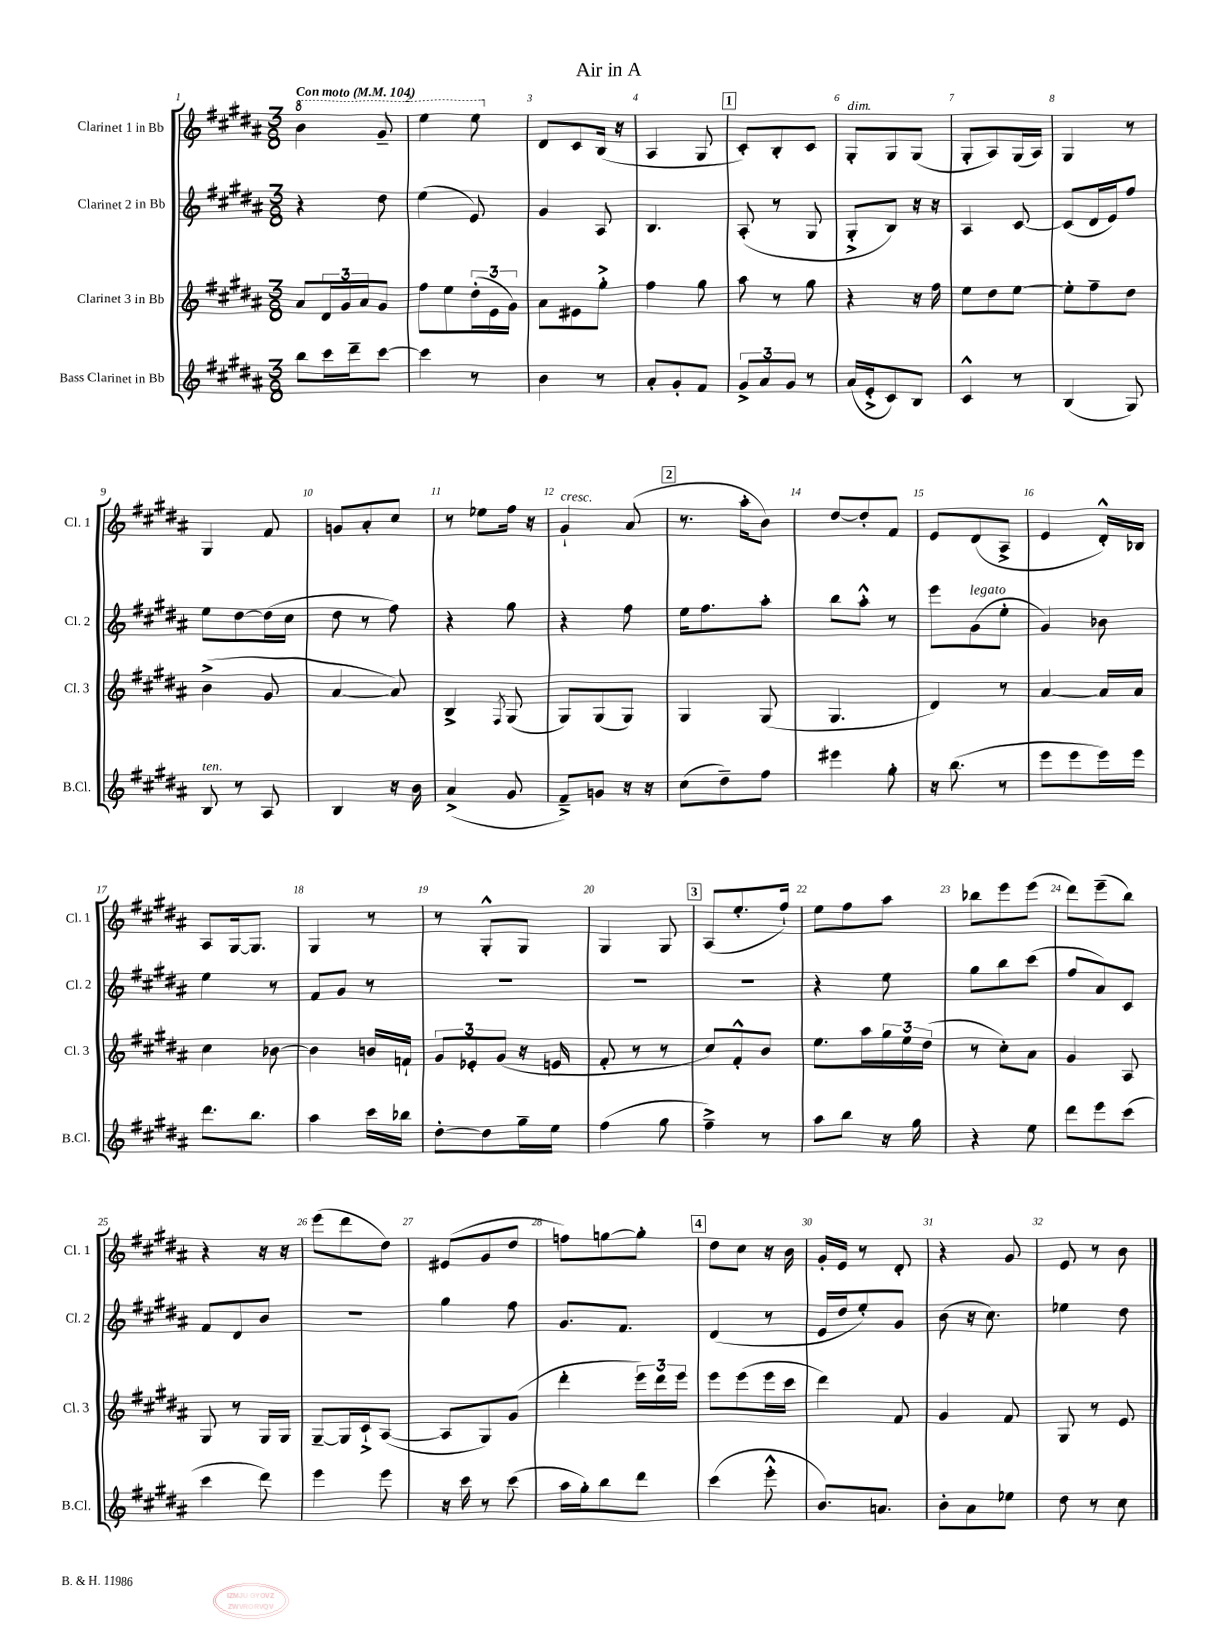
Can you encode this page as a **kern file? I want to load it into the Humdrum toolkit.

**kern	**kern	**kern	**kern
*staff4	*staff3	*staff2	*staff1
*clefG2	*clefG2	*clefG2	*clefG2
*k[f#c#g#d#a#]	*k[f#c#g#d#a#]	*k[f#c#g#d#a#]	*k[f#c#g#d#a#]
*M3/8	*M3/8	*M3/8	*M3/8
*MM104	*MM104	*MM104	*MM104
8bb\L	8a#/L	4r	4bb\
16ccc#\L	24d#/L	.	.
.	24g#/	.	.
16ddd#~\J	.	.	.
.	24a#/J	.	.
[8ccc#\J	8g#/J	8dd#\	8gg#~/
=	=	=	=
4ccc#\]	8ff#\L	(4ee\	4eee\
.	8ee\	.	.
8r	(24dd#'\L	8e/)	8eee\
.	24e\	.	.
.	24g#\JJ)	.	.
=	=	=	=
4b\	8a#\L	4g#/	8d#/L
.	8e#\	.	8c#/
8r	8gg#'^\J	8A#/	(16B/Jk
.	.	.	16r
=	=	=	=
8a#'/L	4ff#\	4.B/	4A#/
8g#'/	.	.	.
8f#/J	8gg#\	.	8G#/
=	=	=	=
12g#^/L	8aa#\	(8A#'/	8c#'/L)
12a#/	.	.	.
.	8r	8r	8B'/
12g#/J	.	.	.
8r	8gg#\	8G#/	8c#/J
=	=	=	=
(16a#/LL	4r	8G#'^/L	8G#'/L
16e'^/J	.	.	.
8c#/)	.	8B/J)	8G#/
8B/J	16r	16r	(8G#/J
.	16ff#\	16r	.
=	=	=	=
4c#^^/	8ee\L	4A#/	8G#'/L
.	8dd#\	.	8A#/)
8r	[8ee\J	[8c#/	(16G#/L
.	.	.	16A#/JJ)
=	=	=	=
(4B/	8ee'\]L	(8c#/]L	4G#/
.	8ff#~\	16d#/L	.
.	.	16e/J)	.
8G#/)	8dd#\J	8ff#/J	8r
=	=	=	=
8B/	(4b^\	8ee\L	4G#/
8r	.	[8dd#\	.
8A#/	8g#/	(16dd#\]L	8f#/
.	.	16cc#\JJ	.
=	=	=	=
4B/	[4a#/	8dd#\	8g/L
.	.	8r	8a#'/
16r	8a#/])	8ff#\)	8cc#/J
16b\	.	.	.
=	=	=	=
(4a#^/	4B^/	4r	8r
.	.	.	8ee-\L
.	8qF#/	.	.
8g#/	(8G#/	8gg#\	16ff#\Jk
.	.	.	16r
=	=	=	=
8f#~^/L)	8G#/L)	4r	4g#`/
8g/J	(8G#/	.	.
16r	8G#/J)	8ff#\	(8a#/
16r	.	.	.
=	=	=	=
(8cc#\L	4G#/	16ee\LK	8.r
.	.	8.ff#\	.
8dd#~\)	.	.	.
.	.	.	16aa#'\LK
8ff#\J	(8G#/	8aa#'\J	8b\J)
=	=	=	=
4eee#\	4.G#/	8bb\L	[8dd#/L
.	.	8aa#'^^\J	8dd#'/]
8gg#'\	.	8r	8f#/J
=	=	=	=
16r	4d#/)	8eee\L	8e/L
(8.bb\	.	.	.
.	.	(8g#\	(8d#/
8r	8r	8ee'\J	8A#^/J
=	=	=	=
8eee\L	[4a#/	4g#/)	4e/
8eee\	.	.	.
16eee\L)	16a#/]LL	8b-\	16d#'^^/LL)
16eee\JJ	16a#/JJ	.	16B-/JJ
=	=	=	=
8.ddd#\L	4cc#\	4ee\	8A#/L
.	.	.	[16G#/k
8.bb\J	.	.	8.G#/]J
.	[8b-\	8r	.
=	=	=	=
4aa#\	4b-\]	8f#/L	4G#/
.	.	8g#/J	.
16ccc#\LL	16b/LL	8r	8r
16bb-\JJ	16f`/JJ	.	.
=	=	=	=
[8dd#'\L	12g#/L	4.r	8r
.	12e-'/	.	.
8dd#\]	.	.	8G#'^^/L
.	(12g#/J	.	.
16gg#~\L	16r	.	8G#/J
16ee\JJ	16e/	.	.
=	=	=	=
(4ff#\	8f#'/	4.r	4G#/
.	8r	.	.
8gg#\	8r	.	8G#/
=	=	=	=
4ff#~^\)	8cc#/L)	4.r	(8A#/L
.	8f#'^^/	.	8.ee'/
8r	8b/J	.	.
.	.	.	16ff#`/Jk)
=	=	=	=
8aa#\L	8.ee\L	4r	8ee\L
8bb\J	.	.	8ff#\
.	16aa#\L	.	.
16r	24gg#\	8ee\	8aa#\J
.	24ee\	.	.
16gg#\	.	.	.
.	(24dd#\JJ	.	.
=	=	=	=
4r	8r	8gg#\L	8bb-\L
.	8cc#'\L)	8bb\	8eee\
8ee\	8a#\J	(8ccc#\J	(8eee\J
=	=	=	=
8ddd#\L	4g#/	8ff#/L	8ddd#\L)
8eee\	.	8a#/)	(8eee~\
(8ccc#\J	8A#/	8c#/J	8bb\J)
=	=	=	=
4ccc#\	8G#/	8f#/L	4r
.	8r	8d#/	.
8ddd#\)	16G#/LL	8b/J	16r
.	16G#/JJ	.	16r
=	=	=	=
4eee\	[8G#~/L	4.r	(8eee\L
.	16G#/]L	.	8ddd#\
.	16c#`^/J	.	.
8eee\	([8A#/J	.	8dd#\J)
=	=	=	=
16r	8A#/]L	4gg#\	(8e#/L
16ccc#\	.	.	.
8r	8G#/)	.	8g#/
(8ccc#\	(8g#/J	8ff#\	8dd#/J
=	=	=	=
16aa#\LL	4ddd#'\	8.g#/L	8ff\L)
16gg#'\J)	.	.	.
8bb\	.	.	[8gg\
.	.	8.f#/J	.
8ddd#\J	24eee\LL)	.	8gg'\]J
.	24ddd#\	.	.
.	24eee\JJ	.	.
=	=	=	=
(4ccc#\	8eee\L	(4d#/	8dd#\L
.	(8eee\	.	8cc#\J
8eee'^^\	16eee\L	8r	16r
.	16ccc#\JJ	.	16b\
=	=	=	=
8.b/L)	4ddd#\)	16e/LL	16g#'/LL
.	.	16dd#/J	16e/JJ
.	.	8ee'/)	8r
8.a/J	.	.	.
.	8f#/	8g#/J	8d#'/
=	=	=	=
8b'\L	4g#/	(8b\	4r
8a#\	.	16r	.
.	.	8.cc#\)	.
8ee-\J	8f#/	.	8g#/
=	=	=	=
8dd#\	8G#/	4ee-\	8e/
8r	8r	.	8r
8cc#\	8e/	8dd#\	8b\
==	==	==	==
*-	*-	*-	*-
